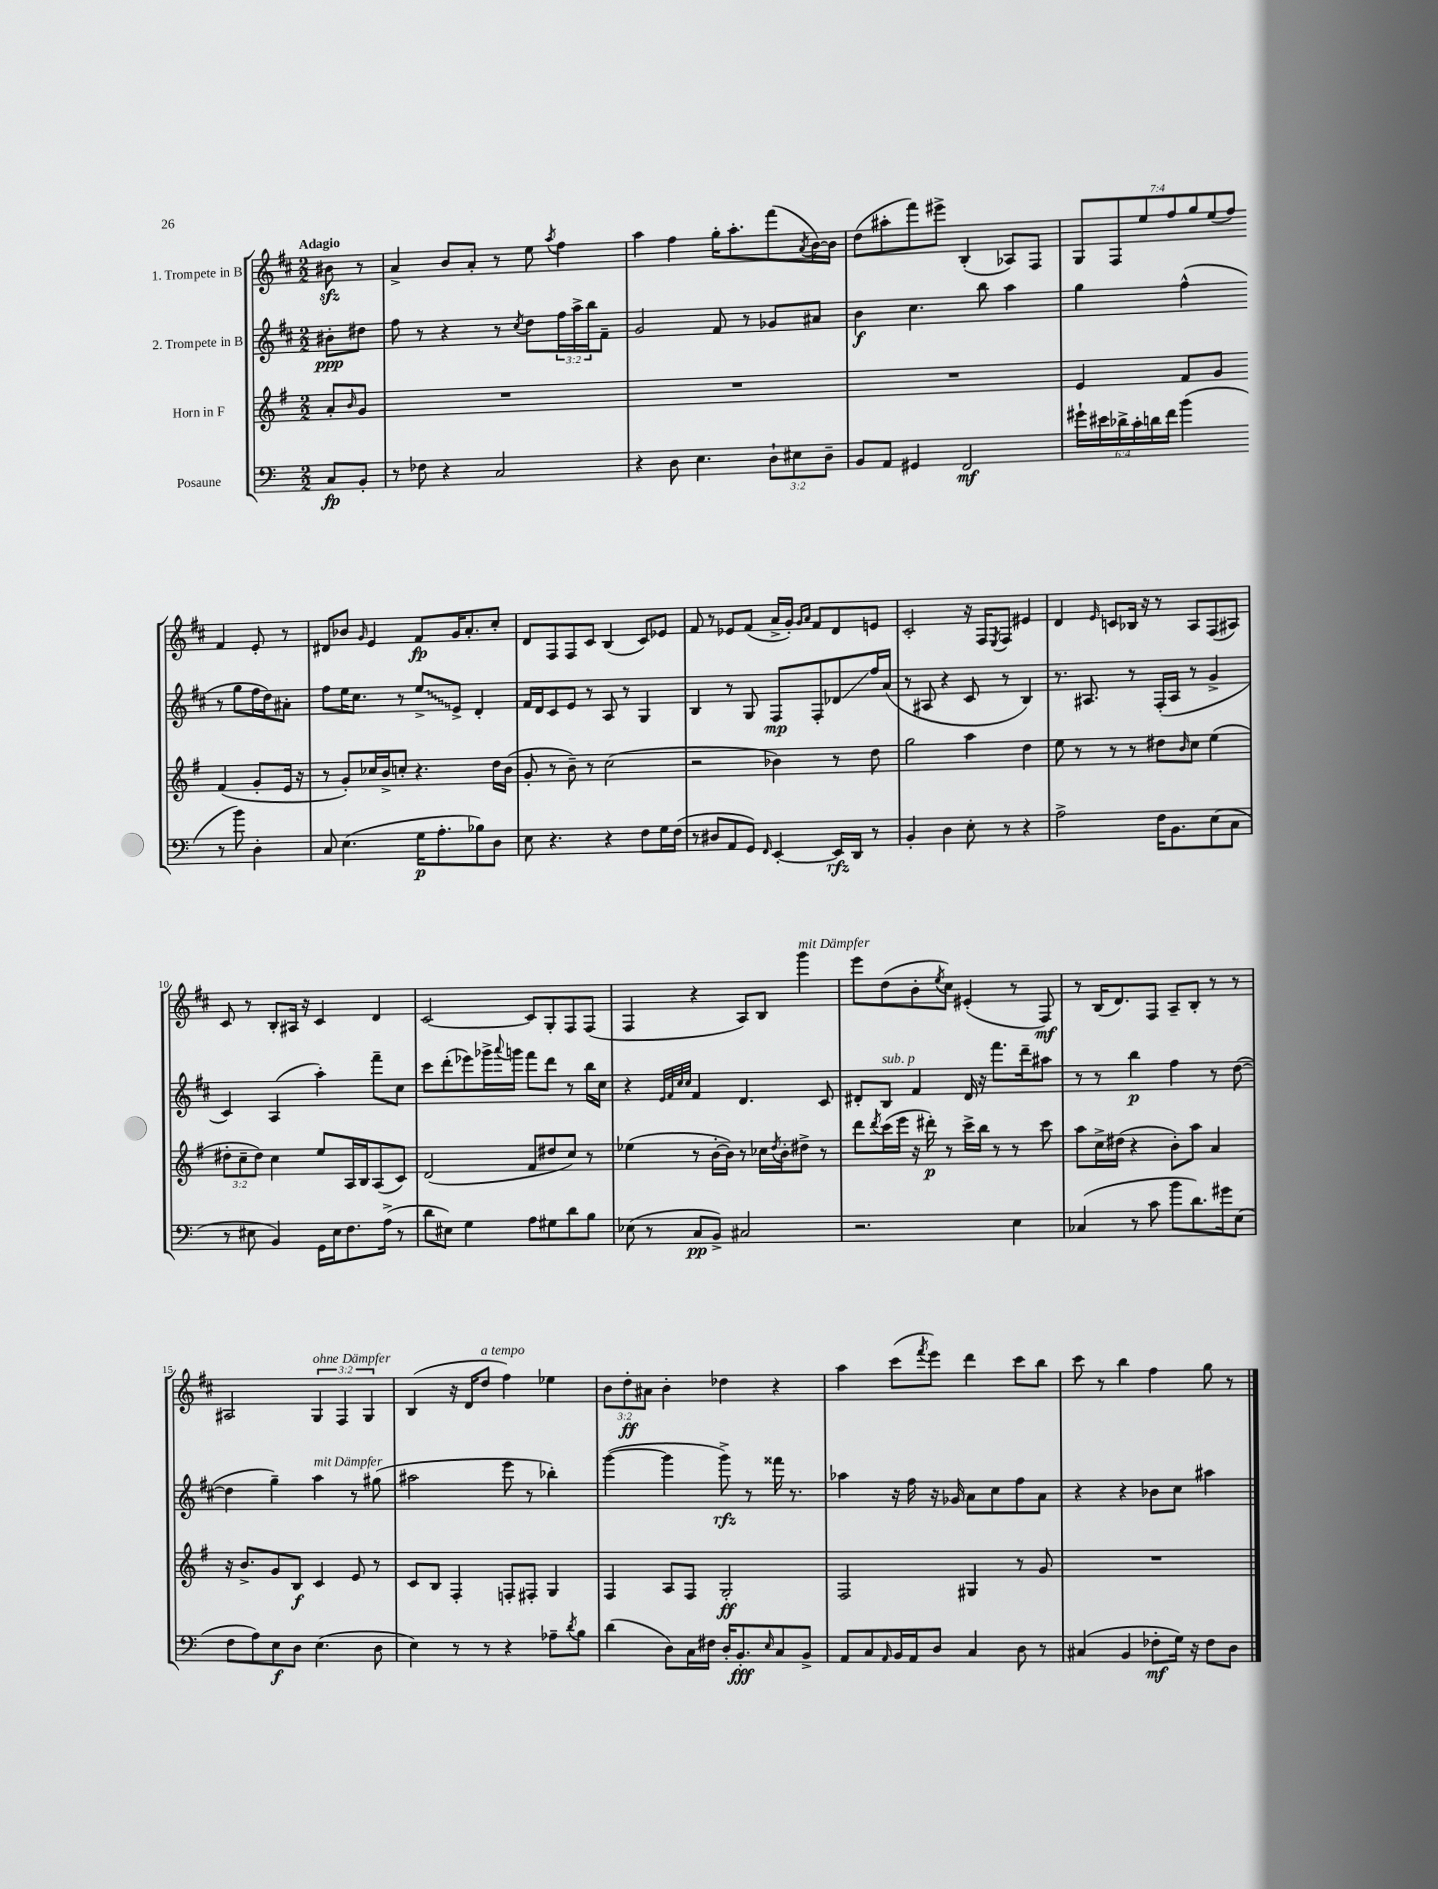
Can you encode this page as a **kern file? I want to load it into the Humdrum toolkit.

**kern	**kern	**kern	**kern
*staff4	*staff3	*staff2	*staff1
*clefF4	*clefG2	*clefG2	*clefG2
*k[]	*k[f#]	*k[f#c#]	*k[f#c#]
*M2/2	*M2/2	*M2/2	*M2/2
8C	8a'	8b#'	8b#
.	16qqb	.	.
8BB'	8g	8dd#	8r
=	=	=	=
8r	1r	8ff#	4a^
8F-	.	8r	.
4r	.	4r	8b
.	.	.	8a'
2C	.	8r	8r
.	.	8qcc#	.
.	.	8dd	8ee
.	.	.	8qaa
.	.	24ff#	4ff#
.	.	24aa^	.
.	.	24bb	.
.	.	8f#~	.
=	=	=	=
4r	1r	2g	4aa
8D	.	.	4ff#
4.E	.	.	.
.	.	8f#	16gg'
.	.	.	8.aa'
.	.	8r	.
12D`	.	8g-	(8fff#
12E#	.	.	.
.	.	.	8qa
.	.	8a#	[16b)
12D~	.	.	.
.	.	.	16b]
=	=	=	=
8BB	1r	4b	(8dd
8AA	.	.	8aa#'
4GG#	.	4.cc#	8fff#)
.	.	.	8eee#^
2FF	.	.	(4B'
.	.	8bb	.
.	.	4aa	8A-)
.	.	.	8F#
=	=	=	=
24g#`	4e	4gg	14G
24e#	.	.	.
.	.	.	14F#
24d-^	.	.	.
24c'	.	.	.
.	.	.	14ee
24d	.	.	.
24f	.	.	.
.	.	.	14ff#
(4b	8f#	(4ff#^^	.
.	.	.	14gg
.	.	.	(14ee
.	8g	.	.
.	.	.	14ff#)
8r	(4f#	8r	4f#
8b)	.	8gg	.
4D'	8g'	16ff#	8e'
.	.	16dd)	.
.	16e	8a#'	8r
.	16r	.	.
=	=	=	=
8C	8r	8ff#	8d#
(4.E	8g')	16ee	8b-
.	.	8.cc#	.
.	.	.	16qqg
.	16cc-	.	4e
.	16b^	.	.
.	8cc'	8r	.
16G	4.r	8ee^	8f#
8.A'	.	.	.
.	.	8e^	16g
.	.	.	8.a'
8B-)	.	4d'	.
8D	16dd	.	8cc#'
.	(16b	.	.
=	=	=	=
8E	8g'	16f#	8d
.	.	16d	.
4.r	8r	8c#	8F#
.	8b~)	8e	8F#
.	8r	8r	8c#
4r	(2cc	8A	(4B
.	.	8r	.
8F	.	4G	8c#)
16G	.	.	8e-
(16F	.	.	.
=	=	=	=
8r	2r	4B	8f#
8D#	.	.	8r
8AA	.	8r	8e-
8GG)	.	8G	(8f#
16qqFF	.	.	.
[4EE'	4b-)	8F#	16a^
.	.	.	16g')
.	.	.	16qqg
.	.	.	16qqa
.	.	8F#'	8f#
16EE]	8r	8d-	8d
16DD	.	.	.
8r	8dd	16ff#	8e
.	.	(16a	.
=	=	=	=
4BB'	2gg	8r	2c#'
.	.	8A#	.
4D	.	4r	.
8E'	4aa	8c#	16r
.	.	.	16F#
.	.	.	8qE
8r	.	8r	8F#
4r	4dd	4B)	4e#
=	=	=	=
2A^	8ee	8.r	4d
.	8r	.	.
.	.	8.A#	.
.	.	.	16qqe
.	8r	.	8c
.	8r	8r	16B-
.	.	.	16r
16F	8dd#	(16F#'	8r
8.BB	.	16A#	.
.	16qqb	.	.
.	8cc	8r	8A
(8E	(4ee	4g^	(8F#
8C	.	.	8A#)
=	=	=	=
8r	12dd#'	4c#)	8c#
.	12cc~	.	.
8E#	.	.	8r
.	12dd#)	.	.
4BB)	4cc	(4A	8B'
.	.	.	16A#
.	.	.	16r
16GG	8ee	4aa')	4c#
16E#	.	.	.
8.F	16A	.	.
.	16B	.	.
.	(8A	8fff#~	4d
(16A^	.	.	.
8r	8c)	8cc#	.
=	=	=	=
8d	(2d	8ccc#	[2c#
8E#)	.	(8ddd'	.
4G	.	8eee-)	.
.	.	16ggg-^	.
.	.	8qqaaa	.
.	.	16ggg	.
8A	8f#	8fff#	8c#]
8G#	8dd#	8ddd	8G'
8d	8cc)	8r	8F#
8B	8r	16bb	(8F#
.	.	16cc#	.
=	=	=	=
(8E-	(4ee-	4r	4F#
8r	.	.	.
.	.	32qqe	.
.	.	32qqf#	.
.	.	32qqcc#	.
.	.	32qqcc#	.
8C	8r	4f#	4r
8BB^)	[16b'	.	.
.	16b])	.	.
2C#	8r	4.d	8A)
.	16cc-	.	8B
.	8qdd	.	.
.	16b'	.	.
.	8dd#^	.	4ggg
.	8r	8c#	.
=	=	=	=
2.r	8ddd	8d#'	8eee
.	8qddd	.	.
.	(16ccc	8B	(8dd
.	16eee	.	.
.	16r	4f#	8b'
.	16ddd#')	.	.
.	.	.	8qee
.	8r	.	8cc#)
.	16ccc^	16d#	(4e#'
.	16bb	16r	.
.	8r	8.fff#	.
4E	8r	.	8r
.	.	16ddd~	.
.	8ccc	8aa#	8F#)
=	=	=	=
(4C-	8aa	8r	8r
.	16cc^	8r	(16B
.	(16dd#	.	8.d)
8r	4r	4bb	.
8c	.	.	8F#
8b	8b')	4ff#	8A~
8.d)	8aa	.	8B'
.	4a	8r	8r
16g#	.	.	.
(8E	.	([8dd	8r
=	=	=	=
8F	16r	4dd]	2A#
.	8.b^	.	.
8A)	.	.	.
8E	8g	4gg~)	.
8D	8B	.	.
(4.E	4c	4aa	6G
.	.	.	6F#
.	8e	8r	.
.	.	.	6G
8D	8r	(8gg#	.
=	=	=	=
4E)	8c	2aa#	(4B
.	8B	.	.
8r	4F#'	.	16r
.	.	.	16d
8r	.	.	8dd
4r	8F'	8eee	4ff#)
.	8F#'	8r	.
8A-~	4G	4bb-')	4ee-
8qd	.	.	.
8B	.	.	.
=	=	=	=
(4d	4F#	([4ggg	12b
.	.	.	12dd'
.	.	.	12a#
8D)	8A	4ggg]	4b'
16C	8F#	.	.
16F#	.	.	.
16D'	2G'	8ggg^)	4dd-
8.BB'	.	.	.
.	.	8r	.
16qqE	.	.	.
8C	.	16fff##	4r
.	.	8.r	.
8BB^	.	.	.
=	=	=	=
8AA	2F#	4aa-	4aa
8C	.	.	.
16qqAA	.	.	.
16BB	.	16r	(8ccc#
16AA	.	16ff#	.
.	.	.	8qfff#
8D	.	16r	8eee)
.	.	16g-	.
4C	4G#	8a	4ddd
.	.	8cc#	.
8D	8r	8ff#	8ccc#
8r	8g	8a	8bb
=	=	=	=
(4C#	1r	4r	8ccc#
.	.	.	8r
4BB	.	4r	4bb
8F-'	.	8b-	4ff#
16G)	.	8cc#	.
16r	.	.	.
8F-	.	4aa#	8gg
8D	.	.	8r
==	==	==	==
*-	*-	*-	*-
